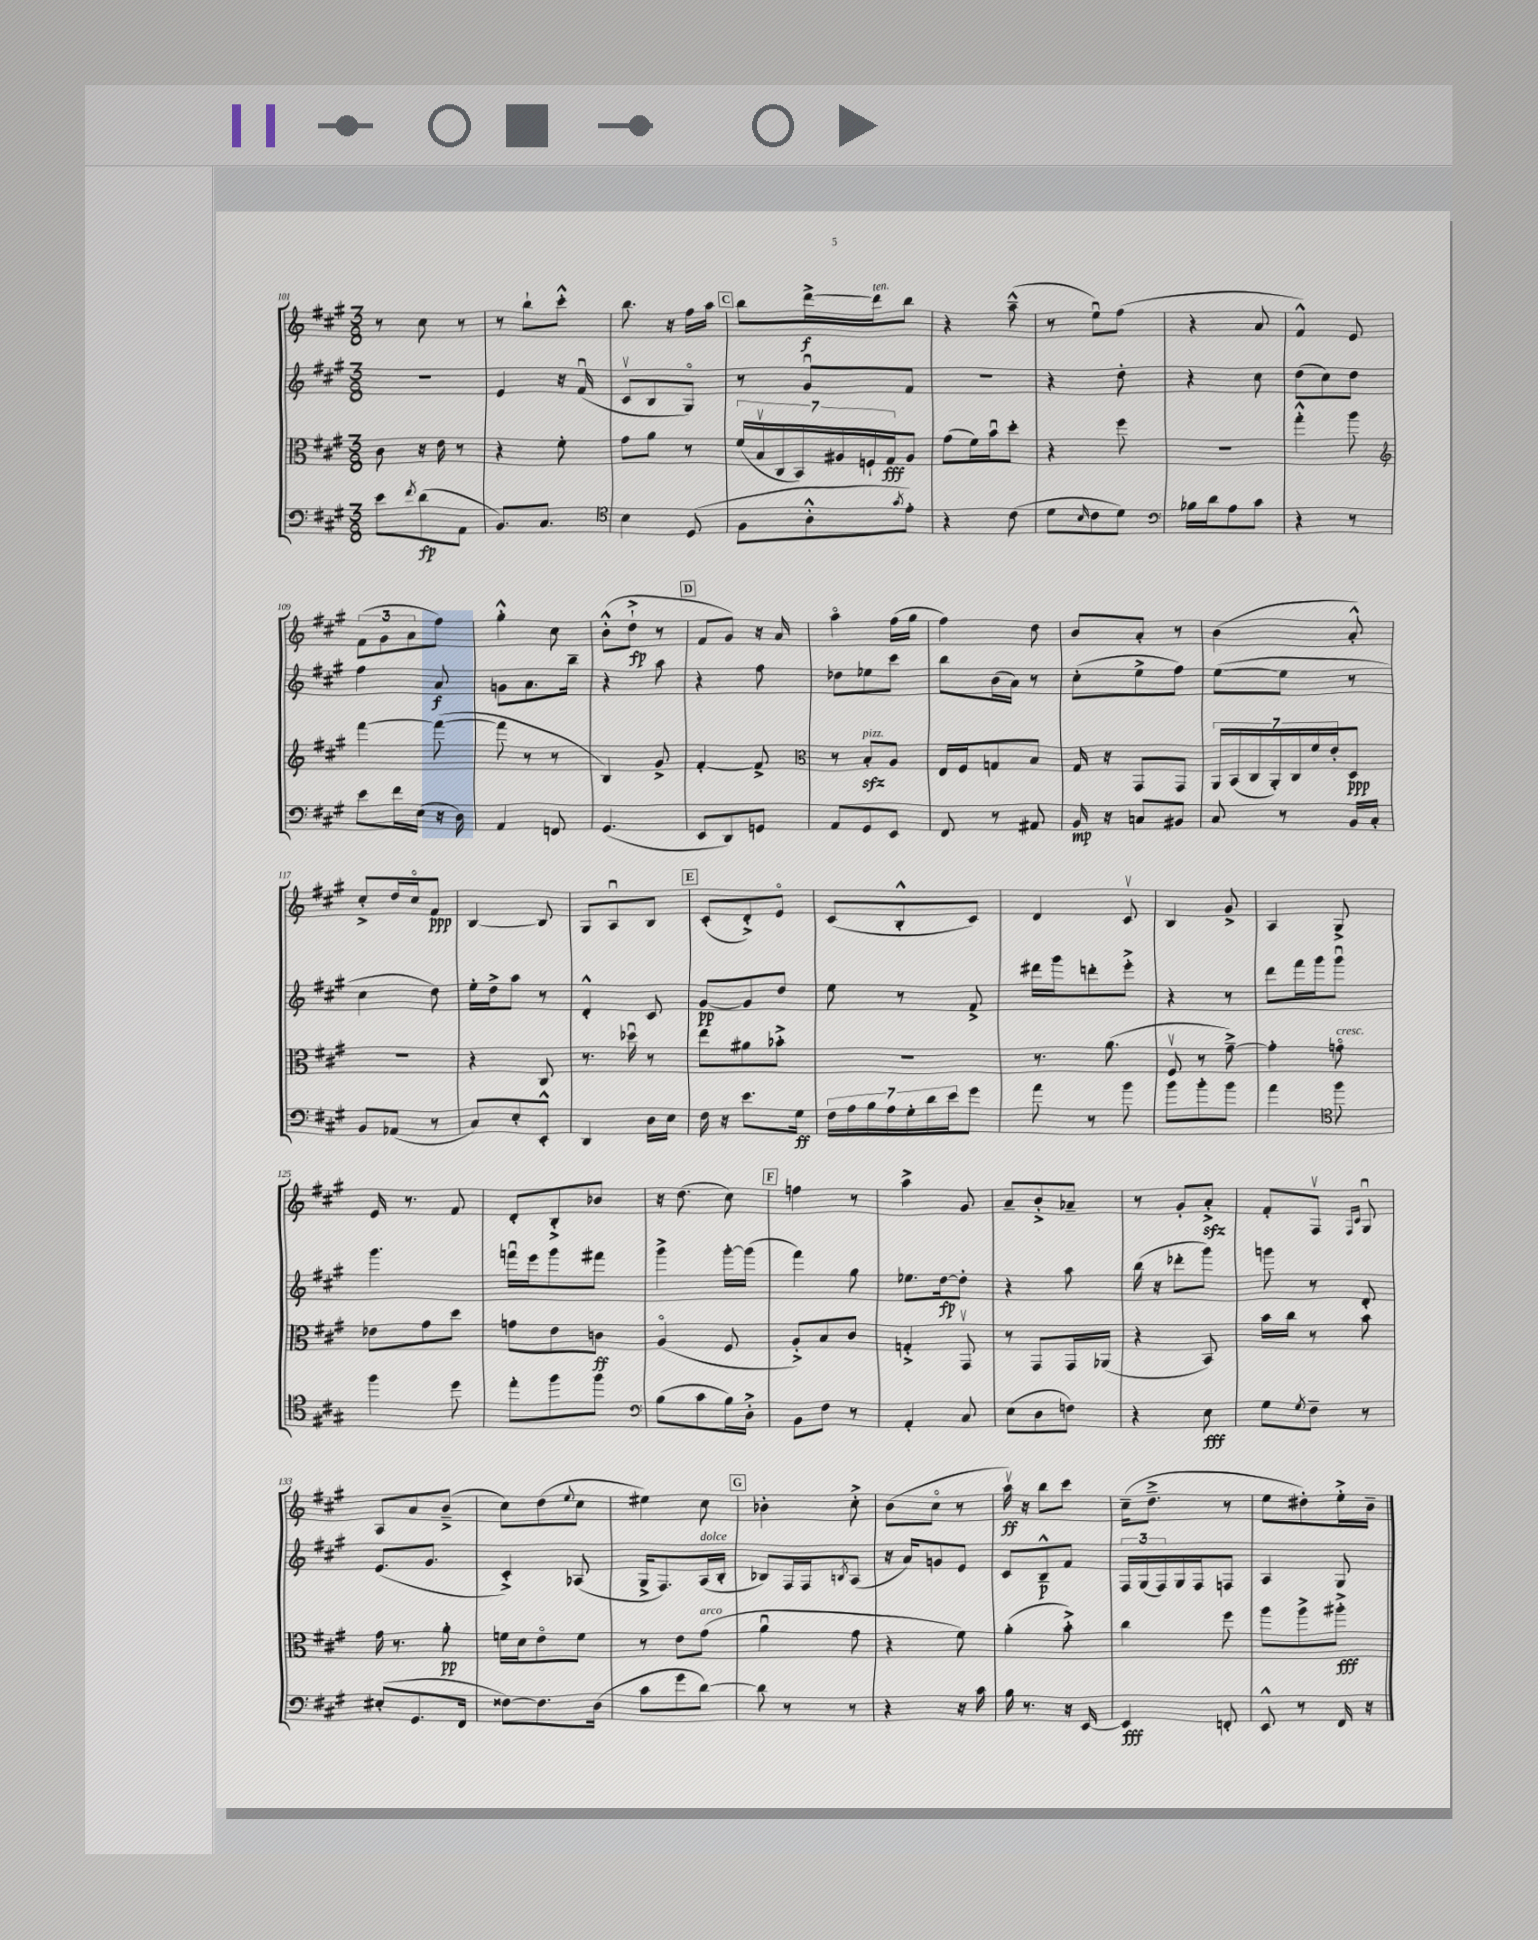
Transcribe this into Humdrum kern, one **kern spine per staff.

**kern	**kern	**kern	**kern
*staff4	*staff3	*staff2	*staff1
*clefF4	*clefC3	*clefG2	*clefG2
*k[f#c#g#]	*k[f#c#g#]	*k[f#c#g#]	*k[f#c#g#]
*M3/8	*M3/8	*M3/8	*M3/8
8e	8c#	4.r	8r
8qf#	.	.	.
(8d	16r	.	8cc#
.	16e	.	.
8AA	8r	.	8r
=	=	=	=
8.BB)	4r	4e	8r
.	.	.	8bb`
8.C#	.	.	.
.	8f#'	16r	8ccc#'^^
.	.	(16f#u	.
=	=	=	=
*clefC4	*	*	*
4B	8g#	8c#v	8.bb
.	8a	8B	.
.	.	.	16r
(8D	8r	8G#o)	16ff#
.	.	.	16aa
=	=	=	=
8F#	(28f#	8r	8bb
.	28Bv	.	.
.	28C#	.	.
.	28BB)	.	.
8A'^^	.	8g#u	[16ddd^
.	28A#	.	.
.	28F`	.	.
.	.	.	16ddd]
.	28G#	.	.
8qg#	.	.	.
8e')	8A#	8f#	8bb
=	=	=	=
4r	(8g#	4.r	4r
.	16f#)	.	.
.	16bu	.	.
(8c#	8dd'	.	(8aa~^^
=	=	=	=
8d	4r	4r	8r
16qqB	.	.	.
8c#	.	.	8eeu)
8d)	8ff#	8dd'	(8ff#
=	=	=	=
*clefF4	*	*	*
16B-	4.r	4r	4r
16d	.	.	.
8A	.	.	.
8c#	.	8cc#	8a
=	=	=	=
4r	4gg#'^^	(8dd	4f#^^)
.	.	8cc#)	.
8r	8aa	8dd	8e
=	=	=	=
*	*clefG2	*	*
8e	[4fff#	4ff#	(12f#
.	.	.	12g#
16f#	.	.	.
.	.	.	12a
(16E	.	.	.
16r	(8fff#_	8a	8ff#)
16D)	.	.	.
=	=	=	=
4AA	8fff#]	8g	4gg#'^^
.	8r	8.a	.
8FF	8r	.	8cc#
.	.	16bb~	.
=	=	=	=
(4.GG#	4B)	4r	(8b'^^
.	.	.	8dd`^
.	8g#^	8aa	8r
=	=	=	=
8EE	[4f#'	4r	8f#
8DD)	.	.	8g#)
8GG	8f#^]	8ff#	16r
.	.	.	16a
=	=	=	=
*	*clefC3	*	*
8AA	8r	8dd-	4aao
8GG#	8B'	8ee-	.
8EE	8A	8ccc#	(16ff#
.	.	.	16gg#
=	=	=	=
8FF#	16E	8bb	4ff#)
.	16F#	.	.
8r	8G	(16b	.
.	.	16a)	.
8AA#	8B	8r	8dd
=	=	=	=
16BB	16G#	(8cc#'	8b
16r	16r	.	.
8C	8GG#	8ee^	8a'
8BB#	8GG#	8ff#)	8r
=	=	=	=
8C#	28AA	([8ee	(4b
.	(28BB	.	.
.	28C#	.	.
.	28AA')	.	.
8r	.	8ee]	.
.	28C#	.	.
.	28f#	.	.
.	28e'	.	.
16BB	8D	8r	8a'^^)
16C#'	.	.	.
=	=	=	=
8BB	4.r	4cc#	8cc#'^
(8AA-	.	.	16dd
.	.	.	16cc#o
8r	.	8dd)	8f#
=	=	=	=
8C#)	4r	16ee'	[4B
.	.	16dd^	.
8E'	.	8aa	.
8EE'^^	8C#	8r	8B]
=	=	=	=
4DD	8.r	4d'^^	8G#
.	.	.	8Au
.	16dd-u	.	.
16D	8r	8c#	8B
16E	.	.	.
=	=	=	=
16F#	8ee	[8g#	(8c#'
16r	.	.	.
8.e	8a#	8g#]	8d'^)
.	8b-'^	8dd	8eo
16G#	.	.	.
=	=	=	=
28F#	4.r	8ee	(8c#
28A	.	.	.
28B	.	.	.
28A	.	.	.
.	.	8r	8B'^^
28G#'	.	.	.
28d	.	.	.
28e	.	.	.
8g#	.	8f#^	8c#)
=	=	=	=
8a	8.r	16ddd#	4d
.	.	16ggg#	.
8r	.	8ddd'	.
.	(8.a	.	.
8b	.	8eee'^	8c#v
=	=	=	=
8b	8F#v	4r	4B
8b'	8r	.	.
8b	[8g#~^)	8r	8g#^
=	=	=	=
4a	4g#']	8ddd	4A
.	.	16fff#	.
.	.	16ggg#	.
*clefC4	*	*	*
8ff#	8go	8ggg#u	8G#^
=	=	=	=
4ff#	8e-	4.ggg#	16e
.	.	.	8.r
.	8g#	.	.
8dd	8dd	.	8f#
=	=	=	=
8ee'	8g	16fffu	8d'
.	.	16eee	.
8ff#	8e	8ggg#	8B'^
8ff#	8c	8fff#	8b-
=	=	=	=
*clefF4	*	*	*
(8B	(4Ao	4ggg#^	16r
.	.	.	(8.dd
8c#	.	.	.
16B)	8F#	[16ggg#'	8cc#)
16D'^	.	(16ggg#]	.
=	=	=	=
8BB	8A'^)	4fff#)	4ff
8F#	8B	.	.
8r	8c#	8gg#	8r
=	=	=	=
4AA'	4G'^	8.ee-	4aa^
.	.	[16dd	.
8C#	8GG#v	8dd']	8g#
=	=	=	=
(8E	8r	4r	8a~
8D	8GG#	.	8b'^
8F)	16GG#	8aa	8a-~
.	(16AA-	.	.
=	=	=	=
4r	4r	(16bb	8r
.	.	16r	.
.	.	8ddd-'	8g#'
8E	8BB)	8ggg#)	8a'^
=	=	=	=
8G#	16b	8ggg	8f#'
.	16cc#	.	.
8qG#	.	.	.
8F#~	8r	8r	8F#v
.	.	.	16qqF#
.	.	.	16qqc#
8r	8b	8d'	8G#u
=	=	=	=
(8E#'	16g#	(8.e	8A
.	8.r	.	.
8.GG#	.	.	8a
.	.	8.g#	.
.	8a'	.	(8b~^
16FF#	.	.	.
=	=	=	=
[8F##)	16f	4c#'^)	8cc#)
.	16d	.	.
8.F##]	8eo	.	(8dd
.	.	.	8qqee
.	8f	(8A-	8cc#
(16D	.	.	.
=	=	=	=
8c#	8r	16G#^	4ee#)
.	.	8.F#)	.
8g#	8e	.	.
[8d)	(8g#	(16A	8cc#
.	.	16B'	.
=	=	=	=
8d]	4au	8B-)	4b-'
8r	.	16F#	.
.	.	16F#	.
.	.	8qB	.
8r	8g#	(8A	8cc#'^
=	=	=	=
4r	4r	16r	(8b
.	.	16a)	.
.	.	8g	8cc#o
16r	8f#)	8e	8r
16c#	.	.	.
=	=	=	=
16B	(4a'	8c#	16aav)
8.r	.	.	16r
.	.	8B~^^	8bb
16r	8b'^)	8f#	8ccc#
[16EE	.	.	.
=	=	=	=
4EE]	4cc#	24F#	(16cc#~
.	.	(24G#	.
.	.	.	8.dd~^
.	.	24F#)	.
.	.	16G#	.
.	.	16F#	.
8FF'	8ff#	8F	8r
=	=	=	=
8EE^^	8aa	4A	8ee
8r	8aa^	.	8dd#')
16FF#	8aa#'^	8G#	16ee'^
16r	.	.	16b~
==	==	==	==
*-	*-	*-	*-
